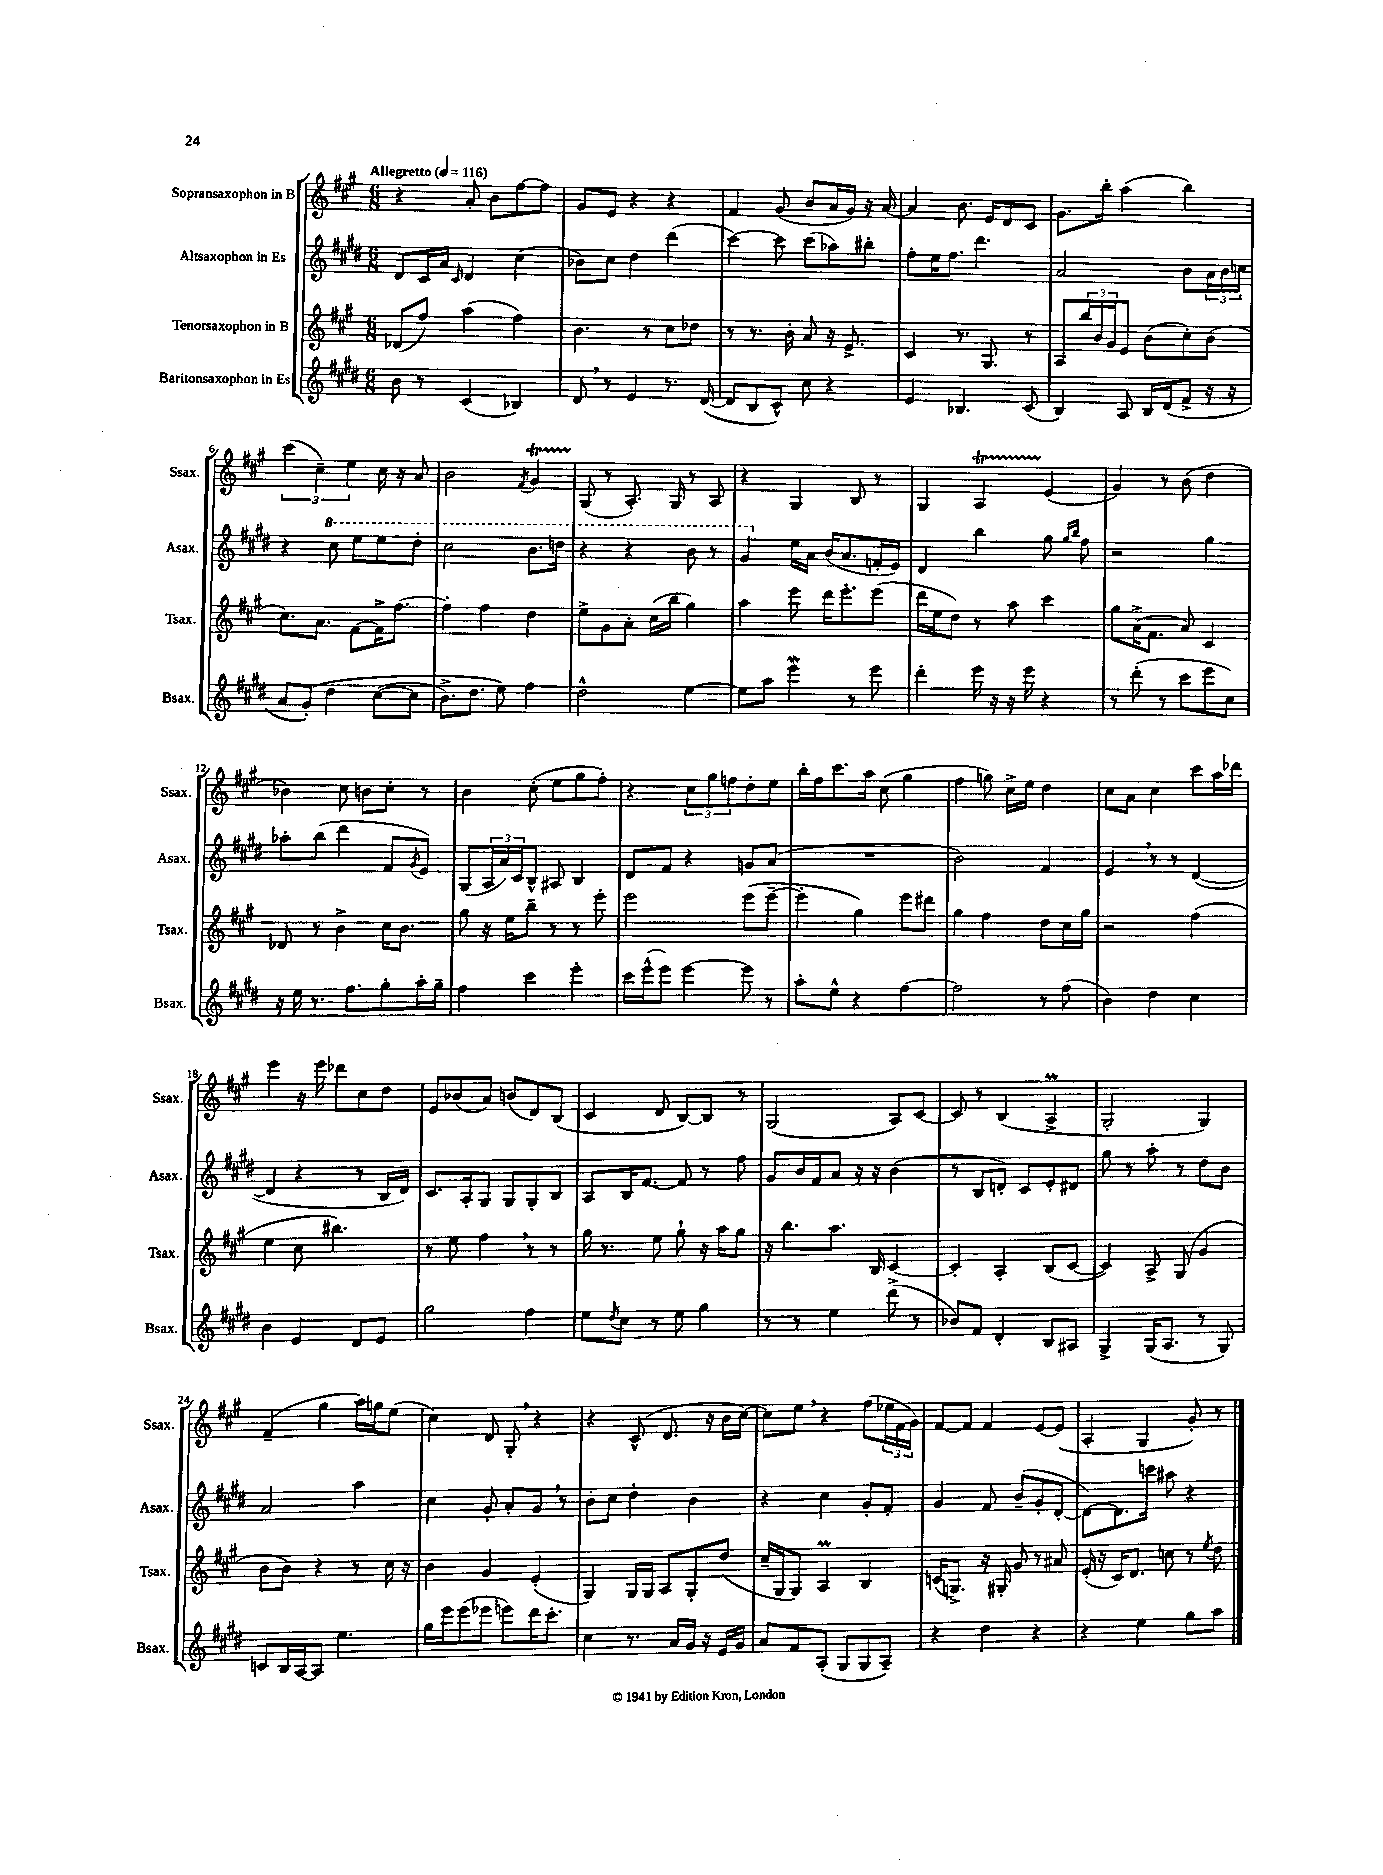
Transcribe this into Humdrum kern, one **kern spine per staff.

**kern	**kern	**kern	**kern
*part4	*part3	*part2	*part1
*staff4	*staff3	*staff2	*staff1
*I"Baritonsaxophon in Es	*I"Tenorsaxophon in B	*I"Altsaxophon in Es	*I"Sopransaxophon in B
*I'Bsax.	*I'Tsax.	*I'Asax.	*I'Ssax.
*clefG2	*clefG2	*clefG2	*clefG2
*k[f#c#g#d#]	*k[f#c#g#]	*k[f#c#g#d#]	*k[f#c#g#]
*M6/8	*M6/8	*M6/8	*M6/8
*MM116	*MM116	*MM116	*MM116
=1	=1	=1	=1
!	!	!	!LO:TX:a:B:t=Allegretto
8b\	(8d-X/L	8d#/L	4r
8r	8ff#/J)	16c#/L	.
.	.	16a/JJ	.
.	.	16qqc#/	.
(4c#/	(4aa\	4d#/	8a'/
.	.	.	8b\L
4B-X/)	4ff#\)	(4cc#\	[8ff#\
.	.	.	8ff#\J]
=2	=2	=2	=2
8d#,/	4.b\	8b-X\L)	8g#/L
8r	.	8cc#\J	8e/J
4e/	.	4dd#\	4r
.	8r	.	.
8.r	8cc#\L	(4ddd#\	4r
.	8dd-X\J	.	.
([16d#/	.	.	.
=3	=3	=3	=3
8d#/L]	8r	[4ccc#\)	4f#/
8B/	8.r	.	.
8c#^^/J)	.	8ccc#\]	(8g#/
.	16b'\	.	.
8cc#\	8a/	(8ccc#\L	8b/L
4r	16r	8aa-X\)	16a/L
.	8.e^/	.	16g#/JJ)
.	.	8bb#X'\J	16r
.	.	.	[16a/
=4	=4	=4	=4
4e/	4c#/	8ff#'\L	4a/]
.	.	16ee\K	.
.	.	8.ff#\J	.
4.B-X/	8.r	.	8.b\
.	.	4.ddd#\	.
.	8.G#/	.	16e/KL
.	.	.	8d/
(8c#/	8r	.	8c#/J
=5	=5	=5	=5
4B/)	8A/L	2a/	8.g#\L
.	24bb/L	.	.
.	24b/	.	.
.	.	.	16bb'\Jk
.	24g#/J	.	.
8A/	8e/J	.	(4aa\
16B/LL	(8b\L	.	.
(16d#/J	.	.	.
8f#^/J	8cc#'\)	8b\L	4bb\)
16r	(8b\J	24a\L	.
.	.	24b\	.
16r	.	.	.
.	.	24ccn\JJ	.
!!LO:LB:g=z
=6	=6	=6	=6
8a/L	8.cc#\L)	4r	(6ccc#\
(8g#'/J)	.	.	.
.	.	.	6cc#~\)
.	8.a\J	.	.
*	*	*8va	*
4dd#\	.	8ccc#\	.
.	.	.	6ee\
.	[8f#\L	8eee\L	.
([8cc#\L	16f#^\K]	8eee\	16cc#\
.	[8.ff#\J	.	16r
8cc#\J]	.	8ddd#'\J	8a/
=7	=7	=7	=7
8.b^\L)	4ff#'\]	2ccc#\	2b\
8.dd#\J	.	.	.
.	4ff#\	.	.
8ee\)	.	.	.
.	.	.	8qf#/
4ff#\	4dd\	8.bb\L	4g#t/
.	.	16dddn\Jk	.
=8	=8	=8	=8
2dd#^^\	8ee^\L	4r	(8G#/
.	8g#\	.	8r
.	8a'\J	4r	8.A'/)
.	(16cc#\LL	.	.
.	16bb\JJ	.	16G#/
[4ee\	4gg#\)	8bb\	8r
.	.	8r	8A/
=9	=9	=9	=9
8ee\L]	4aa\	4gg#/	4r
8aa\J	.	.	.
*	*	*X8va	*
4eeew\	8eee\	16ee\LL	4G#/
.	.	16a\JJ	.
.	16ddd\KL	(16b/KL	.
.	8.eee'\	8.a/	.
8r	.	.	8B/
8eee\	(8eee\J	16fn'/L	8r
.	.	16e/JJ)	.
=10	=10	=10	=10
4ddd#'\	16ddd\LL	4d#/	4G#/
.	16ee\J	.	.
.	8dd\J)	.	.
16eee\	8r	4bb\	4AT/
16r	.	.	.
16r	8aa\	.	.
16eee\	.	.	.
4r	4ccc#\	8gg#\	(4e/
.	.	16qqgg#/LL	.
.	.	16qqbb/JJ	.
.	.	8ff#\	.
=11	=11	=11	=11
8r	8gg#\L	2r	4g#/)
(8ddd#'\	(16a^\K	.	.
.	8.f#\J	.	.
8r	.	.	8r
8ccc#\L	8a/)	.	(8b\
8eee\	4c#/	4gg#\	4dd\
8cc#\J)	.	.	.
!!LO:LB:g=z
=12	=12	=12	=12
16r	8d-X/	8aa-X'\L	4b-X\)
16ee\	.	.	.
8.r	8r	(8bb\J	.
.	4b^\	4ddd#\	8cc#\
8.ff#\L	.	.	.
.	.	.	8bn\L
8gg#'\	16cc#\KL	8f#/L	8cc#'\J
.	8.b\J	.	.
.	.	8qg#/	.
16aa'\L	.	8e/J)	8r
16gg#~\JJ	.	.	.
=13	=13	=13	=13
4ff#\	8gg#\	(8G#/L	4b\
.	16r	24A/L	.
.	.	24a/)	.
.	16ee\KL	.	.
.	.	24c#/J	.
4ccc#\	8bb~\J	8B^^/J	(8cc#'\
.	8r	8A#X/	8ee\L
4eee'\	8r	4B/	8gg#\
.	8eee'\	.	8ff#'\J)
=14	=14	=14	=14
16ccc#\LL	2eee\	8d#/L	4r
(16eee^^\J	.	.	.
8eee\J)	.	8f#/J	.
[4eee\	.	4r	12cc#\L
.	.	.	12gg#\
.	.	.	12ffn\
8eee\]	(8eee\L	8gn/L	8dd'\
8r	[8eee~\J	(8a/J	8ee\J
=15	=15	=15	=15
8aa'\L	4eee'\]	2.r	16bb'\LL
.	.	.	16ff#\J
8ee^^\J	.	.	8.ccc#\
4r	4gg#\)	.	.
.	.	.	16aa\Jk
.	.	.	(8cc#\
[4ff#\	8eee\L	.	4gg#\
.	8ddd#X\J	.	.
=16	=16	=16	=16
2ff#\]	4gg#\	2b\)	4ff#\
.	4ff#\	.	8ggn\)
.	.	.	16cc#^\LL
.	.	.	16ee\JJ
8r	8dd\L	4f#/	4dd\
(8ff#\	16cc#\L	.	.
.	16gg#\JJ	.	.
=17	=17	=17	=17
4b\)	2r	4e,/	8cc#\L
.	.	.	8a\J
4dd#\	.	8r	4cc#\
.	.	8r	.
4cc#\	(4ff#\	([4d#/	8ccc#\L
.	.	.	16aa\L
.	.	.	16ddd-X\JJ
!!LO:LB:g=z
=18	=18	=18	=18
4b\	4ee\	4d#/]	4eee\
4e/	8cc#\	4r	16r
.	.	.	16eee\
.	4.bb#X\)	.	8ddd-X\L
8d#/L	.	8r	8cc#\
8e/J	.	16B/LL	8dd\J
.	.	16d#/JJ)	.
=19	=19	=19	=19
2gg#\	8r	8.c#/L	8e/L
.	8ee\	.	(8b-X/
.	.	16A'/k	.
.	4ff#,\	8G#/J	8a/J)
.	.	8G#/L	(8bn/L
4ff#\	8r	8G#'/	8d/)
.	8r	8B/J	(8B/J
=20	=20	=20	=20
8ee\L	16gg#\	8A/L	4c#/
.	8.r	.	.
8qdd#/	.	.	.
8cc#\J	.	16B/K	.
.	.	[8.f#/J	.
8r	8ee\	.	8d/
8ee\	8gg#`\	8f#/]	[8B/L)
4gg#\	16r	8r	8B/J]
.	16aa\KL	.	.
.	8gg#\J	8ff#\	8r
=21	=21	=21	=21
8r	16r	8g#/L	(2G#/
.	8.bb\L	.	.
8r	.	16b/L	.
.	.	16f#/J	.
4ee\	8.aa\J	8a/J	.
.	.	16r	.
.	16B/	16r	.
(8ddd#^\	[4c#/	(4b\	8A/L)
8r	.	.	[8c#/J
=22	=22	=22	=22
8b-X/L)	4c#'/]	8r	8c#/]
8f#/J	.	8B/L	8r
4d#'/	4A'/	8dn'/J)	(4B/
.	.	8c#/L	.
8B/L	(8B/L	8e'/	4AM^/
8A#X/J	[8c#/J	8d#X/J	.
=23	=23	=23	=23
4G#^/	4c#/])	8gg#\	2G#'/
.	.	8r	.
(16G#/KL	8A^/	8aa'\	.
8.A/J	.	.	.
.	(8G#/	8r	.
8r	4g#/	8dd#\L	4G#/)
8G#/)	.	8b\J	.
!!LO:LB:g=z
=24	=24	=24	=24
8cn/L	8b\L	2a/	(4f#~/
16B/L	8b\J)	.	.
[16A/J	.	.	.
8A/J]	4r	.	4gg#\
4.ee\	.	.	.
.	8r	4aa\	16aa\LL)
.	.	.	16ggn\J
.	16cc#\	.	(8ee\J
.	16r	.	.
=25	=25	=25	=25
16gg#\LL	4b\	4cc#\	4cc#\)
16eee\J	.	.	.
(8eee\	.	.	.
8eee-X\J	4g#/	8g#'/	8d/
8eeen\L)	.	8a'/L	8G#',/
16ddd#\K	(4e'/	8g#,/J	4r
8.ccc#'\J	.	.	.
.	.	8r	.
=26	=26	=26	=26
4cc#\	4G#/)	8b'\L	4r
.	.	8cc#\J	.
8.r	16G#/LL	4dd#'\	(8c#^^/
.	16G#/JJ	.	.
.	8A/L	.	8.d/
16a/LL	.	.	.
16g#/JJ	8G#'/	4b\	.
16r	.	.	16r
16e/LL	(8dd/J	.	16b\LL
16g#/JJ	.	.	[16cc#\JJ)
=27	=27	=27	=27
8a/L	16cc#~/LL	4r	8cc#\L]
.	16G#/J	.	.
8f#/	8G#/J)	.	8ee,\J
(8A'/J	4AM/	4cc#\	4r
8G#/L	.	.	.
8G#/	4B/	8g#'/L	(8ff#\L
8A~/J)	.	8f#'/J	24ee-X\L
.	.	.	24f#\
.	.	.	24g#\JJ)
=28	=28	=28	=28
4r	(16cn/KL	4g#/	[8f#/L
.	8.Gn^/J)	.	.
.	.	.	8f#/J]
4dd#\	16r	8f#/	4f#/
.	16G#X'/	.	.
.	8g#/	(8b~/L	.
4r	8r	8g#'/	[8e/L
.	8a#X/	[8d#'/J	(8e/J]
=29	=29	=29	=29
4r	(16e'/	8d#\L_)	4A'/
.	16r	.	.
.	16c#/KL)	8.d#\]	.
.	8.d/J	.	.
4ee\	.	.	4G#/
.	.	16cccn\Jk	.
.	8ccn\	8aa#X\	.
8gg#\L	8r	4r	8g#'/)
.	8qee/	.	.
8aa\J	8dd\	.	8r
==	==	==	==
*-	*-	*-	*-
